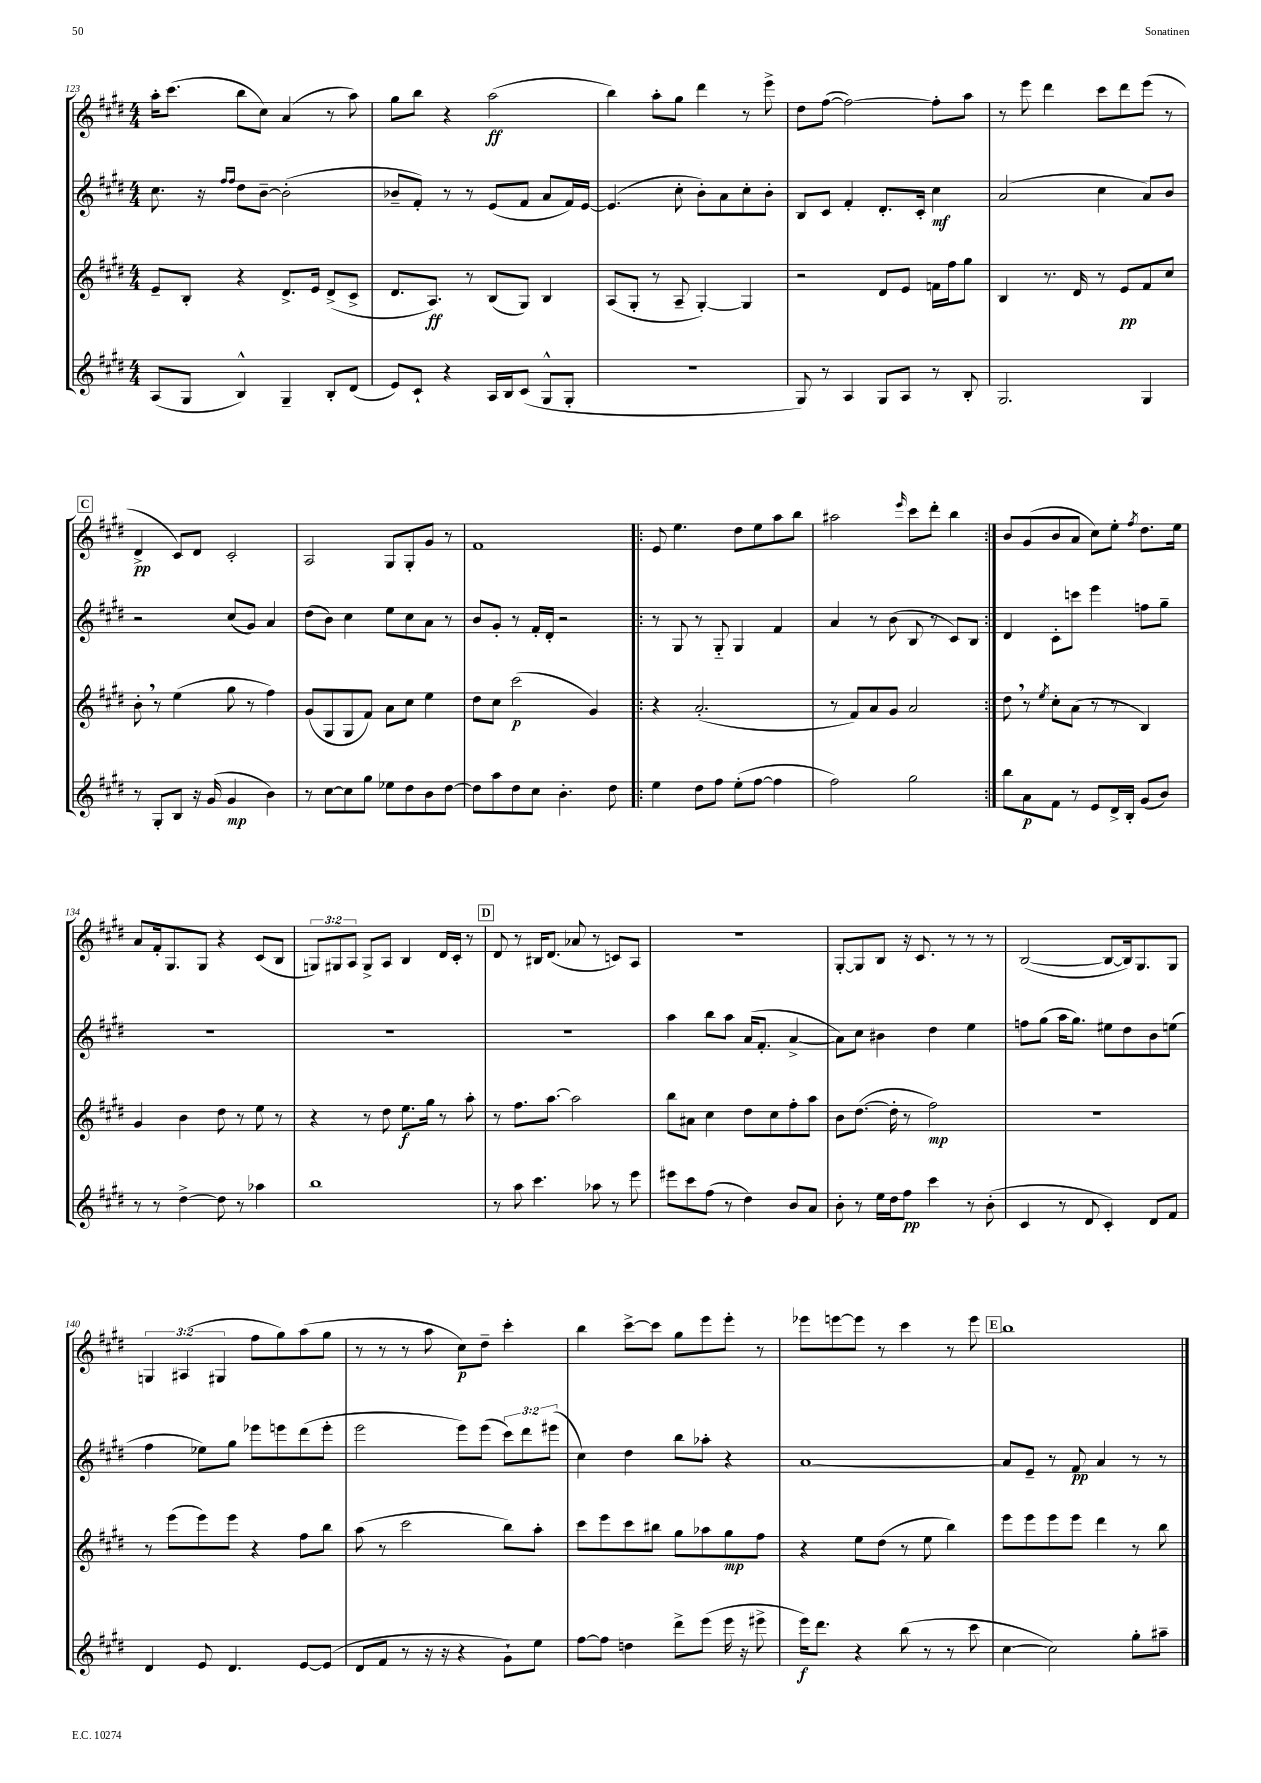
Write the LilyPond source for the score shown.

<<
\new StaffGroup <<
\new Staff = "s0" {
    \clef treble \key e \major \numericTimeSignature \time 4/4 \override Staff.TupletNumber.text = #tuplet-number::calc-fraction-text
    a''16-. cis'''8.( b''8 cis''8) a'4( r8 a''8) |
    gis''8 b''8 r4 a''2\ff( |
    b''4) a''8-. gis''8 dis'''4 r8 e'''8-> |
    dis''8 fis''8~( fis''2~) fis''8-. a''8 |
    r8 e'''8 dis'''4 cis'''8 dis'''8 e'''8( r8 |
    \mark \markup { \box "C" } dis'4->\pp cis'8) dis'8 cis'2-. |
    a2 gis8 gis8-. gis'8 r8 |
    fis'1 |
    \repeat volta 2 { e'8 e''4. dis''8 e''8 a''8 b''8 |
    ais''2 \grace { e'''16 } cis'''8 dis'''8-. b''4 | }
    b'8 gis'8( b'8 a'8 cis''8) e''8-. \acciaccatura { fis''8 } dis''8. e''16 |
    a'8 fis'16-. gis8. gis8 r4 cis'8( b8 |
    \tuplet 3/2 { g8) gis8 a8 } gis8-> a8 b4 dis'16 cis'16-. r8 |
    \mark \markup { \box "D" } dis'8 r8 bis16 dis'8.( aes'8 r8 c'8) a8 |
    R1 |
    gis8~-. gis8 b8 r16 cis'8. r8 r8 r8 |
    b2~( b8~ b16) gis8. gis8 |
    \tuplet 3/2 { g4 ais4( gis4 } fis''8 gis''8) a''8( gis''8 |
    r8 r8 r8 a''8 cis''8\p) dis''8-- cis'''4-. |
    b''4 cis'''8~-> cis'''8 gis''8 e'''8 e'''8-. r8 |
    ees'''8 e'''8~ e'''8 r8 cis'''4 r8 e'''8 |
    \mark \markup { \box "E" } b''1 \bar "|." |
}
\new Staff = "s1" {
    \clef treble \key e \major \numericTimeSignature \time 4/4 \override Staff.TupletNumber.text = #tuplet-number::calc-fraction-text
    cis''8. r16 \grace { fis''16 fis''16 } dis''8 b'8~-- b'2-.( |
    bes'8-- fis'8-.) r8 r8 e'8( fis'8 a'8 fis'16) e'16~ |
    e'4.( cis''8-. b'8-.) a'8 cis''8-. b'8-. |
    b8 cis'8 fis'4-. dis'8.-. cis'16-. cis''4\mf |
    a'2( cis''4 a'8) b'8 |
    \mark \markup { \box "C" } r2 cis''8( gis'8) a'4 |
    dis''8( b'8) cis''4 e''8 cis''8 a'8 r8 |
    b'8 gis'8-. r8 fis'16-. dis'16-. r2 |
    \repeat volta 2 { r8 gis8 r8 gis8-_ gis4 fis'4 |
    a'4 r8 b'8( b8 r8 cis'8) b8 | }
    dis'4 cis'8-. c'''8 e'''4 f''8 gis''8-- |
    R1 |
    R1 |
    \mark \markup { \box "D" } R1 |
    a''4 b''8 a''8 a'16( fis'8.-. a'4~-> |
    a'8) cis''8 bis'4 dis''4 e''4 |
    f''8 gis''8( a''16 gis''8.) eis''8 dis''8 b'8 e''8( |
    fis''4 ees''8) gis''8 ees'''8 e'''8 dis'''8( e'''8-. |
    e'''2 e'''8) e'''8( \tuplet 3/2 { cis'''8) dis'''8 eis'''8( } |
    cis''4) dis''4 b''8 aes''8-. r4 |
    a'1~ |
    \mark \markup { \box "E" } a'8 e'8-- r8 fis'8\pp a'4 r8 r8 \bar "|." |
}
\new Staff = "s2" {
    \clef treble \key e \major \numericTimeSignature \time 4/4
    e'8-- b8-. r4 dis'8.-> e'16 dis'8->( cis'8-> |
    dis'8. a8.\ff) r8 b8( gis8) b4 |
    a8( gis8-. r8 a8-- gis4~-.) gis4 |
    r2 dis'8 e'8 f'16 fis''16 gis''8 |
    b4 r8. dis'16 r8 e'8\pp fis'8 cis''8 |
    \mark \markup { \box "C" } b'8-. \breathe r8 e''4( gis''8 r8 fis''4) |
    gis'8( gis8 gis8 fis'8) a'8 cis''8 e''4 |
    dis''8 cis''8 cis'''2\p( gis'4) |
    \repeat volta 2 { r4 a'2.-.( |
    r8 fis'8) a'8 gis'8 a'2 | }
    dis''8 \breathe r8 \acciaccatura { e''8 } cis''8-. a'8( r8 r8 b4) |
    gis'4 b'4 dis''8 r8 e''8 r8 |
    r4 r8 dis''8 e''8.\f gis''16 r8 a''8-. |
    \mark \markup { \box "D" } r8 fis''8. a''8.~ a''2 |
    b''8 ais'8 cis''4 dis''8 cis''8 fis''8-. a''8 |
    b'8 dis''8.~( dis''16-. r8 fis''2\mp) |
    R1 |
    r8 e'''8( e'''8) e'''8 r4 fis''8 b''8 |
    a''8( r8 cis'''2 b''8) a''8-. |
    cis'''8 e'''8 cis'''8 bis''8 gis''8 aes''8 gis''8\mp fis''8 |
    r4 e''8 dis''8( r8 e''8 b''4) |
    \mark \markup { \box "E" } e'''8 e'''8 e'''8 e'''8 dis'''4 r8 b''8 \bar "|." |
}
\new Staff = "s3" {
    \clef treble \key e \major \numericTimeSignature \time 4/4
    a8( gis8 b4-^) gis4-- b8-. dis'8( |
    e'8) cis'8-! r4 a16 b16 cis'8( gis8-^ gis8-. |
    R1 |
    gis8) r8 a4 gis8 a8 r8 b8-. |
    gis2. gis4 |
    \mark \markup { \box "C" } r8 gis8-. b8 r16 gis'16( gis'4\mp b'4) |
    r8 cis''8~ cis''8 gis''8 ees''8 dis''8 b'8 dis''8~ |
    dis''8 a''8 dis''8 cis''8 b'4.-. dis''8 |
    \repeat volta 2 { e''4 dis''8 fis''8 e''8-.( fis''8~ fis''4 |
    fis''2) gis''2 | }
    b''8 a'8\p fis'8 r8 e'8 dis'16-> b16-. gis'8( b'8) |
    r8 r8 dis''4~-> dis''8 r8 aes''4 |
    b''1 |
    \mark \markup { \box "D" } r8 a''8 cis'''4. aes''8 r8 e'''8 |
    eis'''8 cis'''8 fis''8( r8 dis''4) b'8 a'8 |
    b'8-. r8 e''16 dis''16 fis''8\pp cis'''4 r8 b'8-.( |
    cis'4 r8 dis'8 cis'4-.) dis'8 fis'8 |
    dis'4 e'8 dis'4. e'8~ e'8( |
    dis'8 fis'8 r8 r16 r16 r4 gis'8-!) e''8 |
    fis''8~ fis''8 d''4 dis'''8-> e'''8( e'''16 r16 eis'''8-> |
    e'''16\f) dis'''8. r4 b''8( r8 r8 cis'''8 |
    \mark \markup { \box "E" } cis''4~ cis''2) gis''8-. ais''8-- \bar "|." |
}
>>
>>
\layout { \context { \Score currentBarNumber = #123 } }
